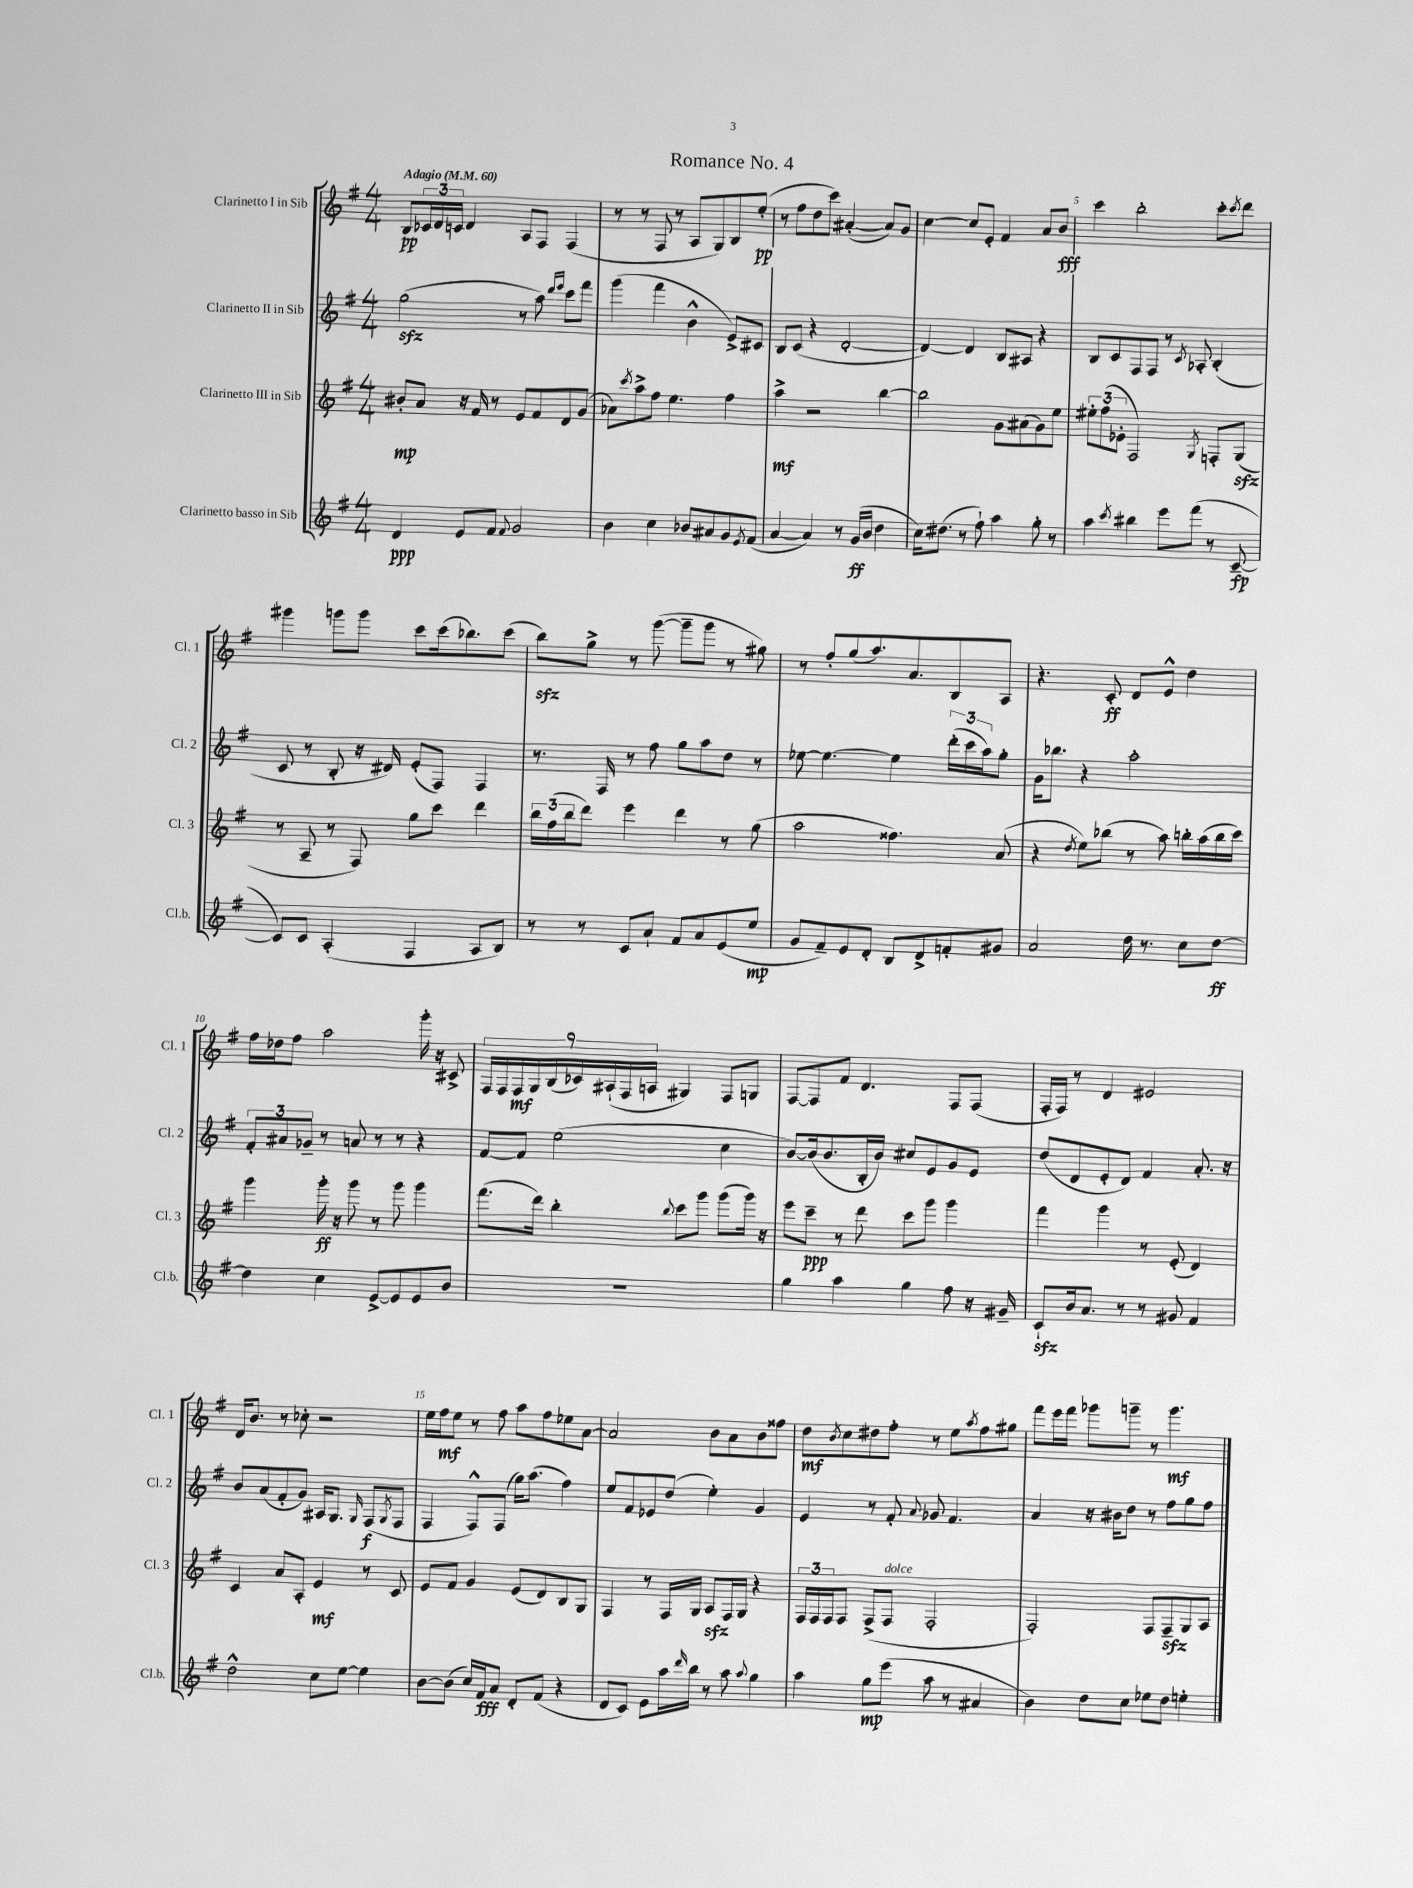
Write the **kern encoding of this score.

**kern	**dynam	**kern	**dynam	**kern	**dynam	**kern	**dynam
*part4	*part4	*part3	*part3	*part2	*part2	*part1	*part1
*staff4	*staff4	*staff3	*staff3	*staff2	*staff2	*staff1	*staff1
*I"Clarinetto basso in Sib	*	*I"Clarinetto III in Sib	*	*I"Clarinetto II in Sib	*	*I"Clarinetto I in Sib	*
*I'Cl.b.	*	*I'Cl. 3	*	*I'Cl. 2	*	*I'Cl. 1	*
*clefG2	*	*clefG2	*	*clefG2	*	*clefG2	*
*k[f#]	*	*k[f#]	*	*k[f#]	*	*k[f#]	*
*M4/4	*	*M4/4	*	*M4/4	*	*M4/4	*
*MM60	*	*MM60	*	*MM60	*	*MM60	*
=1	=1	=1	=1	=1	=1	=1	=1
!	!	!	!	!	!	!LO:TX:a:B:t=Adagio	!
4d/	ppp	8b#X'/L	mp	(2ggzz\	.	8B/L	pp
.	.	8a/J	.	.	.	24c-X/L	.
.	.	.	.	.	.	24d/	.
.	.	.	.	.	.	24cn/JJ	.
8e/L	.	16r	.	.	.	4d/	.
.	.	16f#/	.	.	.	.	.
8f#/J	.	8r	.	.	.	.	.
8qqf#/	.	.	.	.	.	.	.
2g/	.	8e/L	.	8r	.	8A/L	.
.	.	8f#/	.	8aa\)	.	8F#/J	.
.	.	.	.	16qqddd/LL	.	.	.
.	.	.	.	16qqeee/JJ	.	.	.
.	.	8d/	.	8ccc\L	.	(4F#/	.
.	.	(8g/J	.	8fff#\J	.	.	.
=2	=2	=2	=2	=2	=2	=2	=2
4b\	.	8a-X\L)	.	(4ggg\	.	8r	.
.	.	8qccc/	.	.	.	.	.
.	.	8aa^\	.	.	.	8r	.
4cc\	.	8ff#\J	.	4fff#\	.	8F#/	.
.	.	4.ee\	.	.	.	8r	.
8b-X/L	.	.	.	4b^^\	.	8A/L	.
8a#X/	.	.	.	.	.	8G/)	.
8g/	.	4ff#\	.	8e^/L)	.	8B/	.
8qe/	.	.	.	.	.	.	.
(8f#/J	.	.	.	8c#X/J	.	(8ee'/J	pp
=3	=3	=3	=3	=3	=3	=3	=3
[4a/	.	4aa^\	mf	8B/L	.	8r	.
.	.	.	.	(8c/J	.	8ff#\L	.
4a/])	.	2r	.	4r	.	8dd\	.
.	.	.	.	.	.	8ccc\J)	.
8r	.	.	.	[2d'/	.	([4a#X'/	.
(16g/LL	ff	.	.	.	.	.	.
16b/JJ	.	.	.	.	.	.	.
4dd\	.	[4bb\	.	.	.	8a#/L])	.
.	.	.	.	.	.	8g/J	.
=4	=4	=4	=4	=4	=4	=4	=4
16cc\KL)	.	2bb\]	.	4d/_)	.	[4cc\	.
(8.dd#X\J	.	.	.	.	.	.	.
8r	.	.	.	4d/]	.	8cc/L]	.
8ff#`\)	.	.	.	.	.	8e'/J	.
4aa\	.	8g\L	.	8B/L	.	4f#/	.
.	.	(8a#X\	.	8A#X/J	.	.	.
8gg'\	.	8g\)	.	4r	.	8a/L	.
8r	.	8ee\J	.	.	.	8b/J	fff
=5	=5	=5	=5	=5	=5	=5	=5
4aa\	.	12ee#X'\L	.	8B/L	.	4ccc\	.
.	.	(12ff#\	.	.	.	.	.
.	.	.	.	8c/	.	.	.
.	.	12e-X'\J	.	.	.	.	.
8qccc/	.	.	.	.	.	.	.
4bb#X\	.	2F#/)	.	8F#/	.	2bb'\	.
.	.	.	.	8F#/J	.	.	.
8eee\L	.	.	.	8r	.	.	.
.	.	.	.	8qc/	.	.	.
(8fff#\J	.	.	.	8A-X'/	.	.	.
.	.	8qG/	.	.	.	.	.
8r	.	8Fn'/L	.	(4B'/	.	8ccc'\L	.
.	.	.	.	.	.	8qccc/	.
[8c~/	fp	(8Gzz/J	.	.	.	8ddd\J	.
!!LO:LB:g=z
=6	=6	=6	=6	=6	=6	=6	=6
8c/L])	.	8r	.	8c/	.	4ggg#X\	.
8c/J	.	8A~/	.	8r	.	.	.
(4A'/	.	8r	.	8B'/	.	8gggn\L	.
.	.	8F#/)	.	16r	.	8ggg\J	.
.	.	.	.	16d#X/)	.	.	.
4F#/	.	8gg\L	.	(8e'/L	.	8ccc\L	.
.	.	8ccc\J	.	8F#/J)	.	(16ccc\k	.
.	.	.	.	.	.	8.bb-X\)	.
8A/L	.	4ddd\	.	4F#/	.	.	.
8B/J)	.	.	.	.	.	(8ccc\J	.
=7	=7	=7	=7	=7	=7	=7	=7
8r	.	24bb\LL	.	8.r	.	8bbzz\L)	.
.	.	(24ff#\	.	.	.	.	.
.	.	24bb\J	.	.	.	.	.
8r	.	8ddd\J)	.	.	.	8gg^\J	.
.	.	.	.	16F#/	.	.	.
8c/L	.	4eee\	.	8r	.	8r	.
8a`/J	.	.	.	8ff#\	.	([8ggg\	.
8f#/L	.	4ddd\	.	8gg\L	.	8ggg~\L]	.
8a/	.	.	.	8aa\	.	8ggg\J	.
(8e/	.	8r	.	8dd\J	.	8r	.
8ee/J	mp	(8gg\	.	8r	.	8gg#X\)	.
=8	=8	=8	=8	=8	=8	=8	=8
8g/L	.	2aa\	.	[8ee-X\	.	8r	.
8f#~/)	.	.	.	4.ee-\_	.	8ff#'/L	.
8e/	.	.	.	.	.	(8gg/	.
8d'/J	.	.	.	.	.	8.aa/)	.
8B/L	.	4.ff##X\)	.	4ee-\]	.	.	.
.	.	.	.	.	.	8.a/	.
8d^/	.	.	.	.	.	.	.
8fn'/	.	.	.	(24ddd'\LL	.	8B/	.
.	.	.	.	24ccc\	.	.	.
.	.	.	.	24aa\J)	.	.	.
8g#X/J	.	(8a/	.	8gg'\J	.	8A/J	.
=9	=9	=9	=9	=9	=9	=9	=9
2a/	.	4r	.	16g\KL	.	4.r	.
.	.	.	.	8.bb-X\J	.	.	.
.	.	8qdd/	.	.	.	.	.
.	.	8ee\L)	.	4r	.	.	.
.	.	(8bb-X\J	.	.	.	8c'/	ff
16dd\	.	8r	.	2aa'\	.	8d/L	.
8.r	.	.	.	.	.	.	.
.	.	8aa\)	.	.	.	8e^^/J	.
8cc\L	.	16bbn'\LL	.	.	.	4dd\	.
.	.	(16aa\	.	.	.	.	.
[8dd\J	ff	16bb\	.	.	.	.	.
.	.	16ccc\JJ)	.	.	.	.	.
!!LO:LB:g=z
=10	=10	=10	=10	=10	=10	=10	=10
4dd\]	.	4ggg\	.	12f#'/L	.	16ff#\LL	.
.	.	.	.	.	.	16dd-X\J	.
.	.	.	.	12a#X/	.	.	.
.	.	.	.	.	.	8ff#\J	.
.	.	.	.	12g-X~/J	.	.	.
4cc\	.	16ggg'\	ff	8r	.	2aa\	.
.	.	16r	.	.	.	.	.
.	.	8ggg\	.	8an/	.	.	.
[8e^/L	.	8r	.	8r	.	.	.
8e/]	.	8ggg\	.	8r	.	.	.
8e/	.	4ggg\	.	4r	.	16ggg'\	.
.	.	.	.	.	.	16r	.
8b/J	.	.	.	.	.	8c#X^/	.
=11	=11	=11	=11	=11	=11	=11	=11
1r	.	(8.fff#\L	.	[8f#/L	.	18F#/LL	.
.	.	.	.	.	.	18F#/	.
.	.	.	.	.	.	18F#/	mf
.	.	.	.	8f#/J]	.	.	.
.	.	.	.	.	.	18G/	.
.	.	16ddd\Jk)	.	.	.	.	.
.	.	.	.	.	.	(18B/	.
.	.	4bb'\	.	(2ee\	.	.	.
.	.	.	.	.	.	18c-X/)	.
.	.	.	.	.	.	(18A#X`/	.
.	.	.	.	.	.	18F#/	.
.	.	.	.	.	.	18An/JJ	.
.	.	8qqbb/	.	.	.	.	.
.	.	8ccc\L	.	.	.	4G#X/)	.
.	.	8ggg\J	.	.	.	.	.
.	.	(8ggg\L	.	4cc\	.	8F#/L	.
.	.	16ggg\Jk)	.	.	.	8Gn/J	.
.	.	16r	.	.	.	.	.
=12	=12	=12	=12	=12	=12	=12	=12
4gg\	.	8eee\L	.	[8b/L)	.	[8F#/L	.
.	.	8ccc~\J	ppp	(16b/k]	.	8F#/]	.
.	.	.	.	8.b/	.	.	.
4aa\	.	8r	.	.	.	8f#/J	.
.	.	8ddd\	.	16B'/L	.	4.d/	.
.	.	.	.	16b/JJ)	.	.	.
4gg\	.	8ccc\L	.	8cc#X/L	.	.	.
.	.	8ggg\J	.	8e/	.	.	.
8ff#\	.	4ggg\	.	8g/	.	8F#/L	.
16r	.	.	.	8e/J	.	(8F#/J	.
16g#X~/	.	.	.	.	.	.	.
=13	=13	=13	=13	=13	=13	=13	=13
8czz`/L	.	4fff#\	.	(8dd/L	.	16F#'/LL	.
.	.	.	.	.	.	16F#/JJ)	.
16b/k	.	.	.	8d/	.	8r	.
8.a/J	.	.	.	.	.	.	.
.	.	4ggg\	.	8e'/	.	4d/	.
8r	.	.	.	8d/J)	.	.	.
8r	.	8r	.	4f#/	.	2e#X/	.
8g#X/	.	(8e'/	.	.	.	.	.
4f#/	.	4d/)	.	8.a'/	.	.	.
.	.	.	.	16r	.	.	.
!!LO:LB:g=z
=14	=14	=14	=14	=14	=14	=14	=14
2dd^^\	.	4c/	.	8b/L	.	16d/KL	.
.	.	.	.	.	.	8.b/J	.
.	.	.	.	(8a/	.	.	.
.	.	8a/L	.	8f#'/	.	8r	.
.	.	8A'/J	.	8g/J)	.	8cc-X'\	.
8cc\L	.	4e/	mf	16A#X/KL	.	2r	.
.	.	.	.	8.G/J	.	.	.
[8ee\J	.	.	.	.	.	.	.
.	.	.	.	16qqG/	.	.	.
4ee\]	.	8r	.	(8F#/L	f	.	.
.	.	.	.	8qG/	.	.	.
.	.	8c/	.	8F#/J	.	.	.
=15	=15	=15	=15	=15	=15	=15	=15
[8b\L	.	8e/L	.	4F#/	.	16ee\LL	.
.	.	.	.	.	.	16ff#\J	mf
(8b\J]	.	8f#/J	.	.	.	8ee\J	.
16cc/LL)	.	4g/	.	8F#^^/L)	.	8r	.
16f#/J	fff	.	.	.	.	.	.
8a/J	.	.	.	(8F#/J	.	8ff#\	.
8d'/L	.	(8e/L	.	16gg\KL)	.	8aa\L	.
.	.	.	.	(8.aa\J	.	.	.
(8f#/J	.	8d/)	.	.	.	8ff#\	.
4r	.	8B/	.	4ff#\)	.	8ee-X\	.
.	.	8G/J	.	.	.	[8a\J	.
=16	=16	=16	=16	=16	=16	=16	=16
8d/L	.	4F#/	.	8ee/L	.	2a/]	.
8c/J)	.	.	.	8f#/	.	.	.
8e\L	.	8r	.	8e-X/	.	.	.
16aa\L	.	16F#/LL	.	(8dd/J	.	.	.
16qqddd/	.	.	.	.	.	.	.
16bb\JJ	.	16G/JJ	.	.	.	.	.
8r	.	8Azz/L	.	4ee'\)	.	8b\L	.
8aa\	.	16F#/L	.	.	.	8a\	.
.	.	16G/JJ	.	.	.	.	.
8qqaa/	.	.	.	.	.	.	.
4gg\	.	4r	.	4g/	.	8b\	.
.	.	.	.	.	.	8ff##X\J	.
=17	=17	=17	=17	=17	=17	=17	=17
4aa\	.	24F#/LL	.	4e/	.	8dd\L	mf
.	.	24F#/	.	.	.	.	.
.	.	24F#/J	.	.	.	.	.
.	.	.	.	.	.	8qb/	.
.	.	8F#/J	.	.	.	8cc\	.
8gg\L	mp	(8F#^/L	.	8r	.	8dd#X\	.
!	!	!LO:TX:a:i:t=dolce	!	!	!	!	!
(8eee\J	.	8F#/J	.	8f#'/	.	8ff#'\J	.
.	.	.	.	8qqa/	.	.	.
8aa\	.	2F#'/	.	8g-X/	.	8r	.
8r	.	.	.	4.f#/	.	8ee\L	.
.	.	.	.	.	.	8qaa/	.
4a#X/	.	.	.	.	.	8ff#\	.
.	.	.	.	.	.	8gg#X\J	.
=18	=18	=18	=18	=18	=18	=18	=18
4b\)	.	2F#'/)	.	4a/	.	8fff#\L	.
.	.	.	.	.	.	16eee\L	.
.	.	.	.	.	.	16fff#\JJ	.
8dd\L	.	.	.	16r	.	8ggg-X\L	.
.	.	.	.	16b#X\KL	.	.	.
8cc\J	.	.	.	8dd\J	.	8gggn~\J	.
8ee-X\L	.	8F#/L	.	8r	.	8r	.
8dd\J	.	8F#zz~/	.	8ff#\L	.	4.ggg\	mf
4een'\	.	8G/	.	8gg\	.	.	.
.	.	8A/J	.	8ff#\J	.	.	.
==	==	==	==	==	==	==	==
*-	*-	*-	*-	*-	*-	*-	*-
